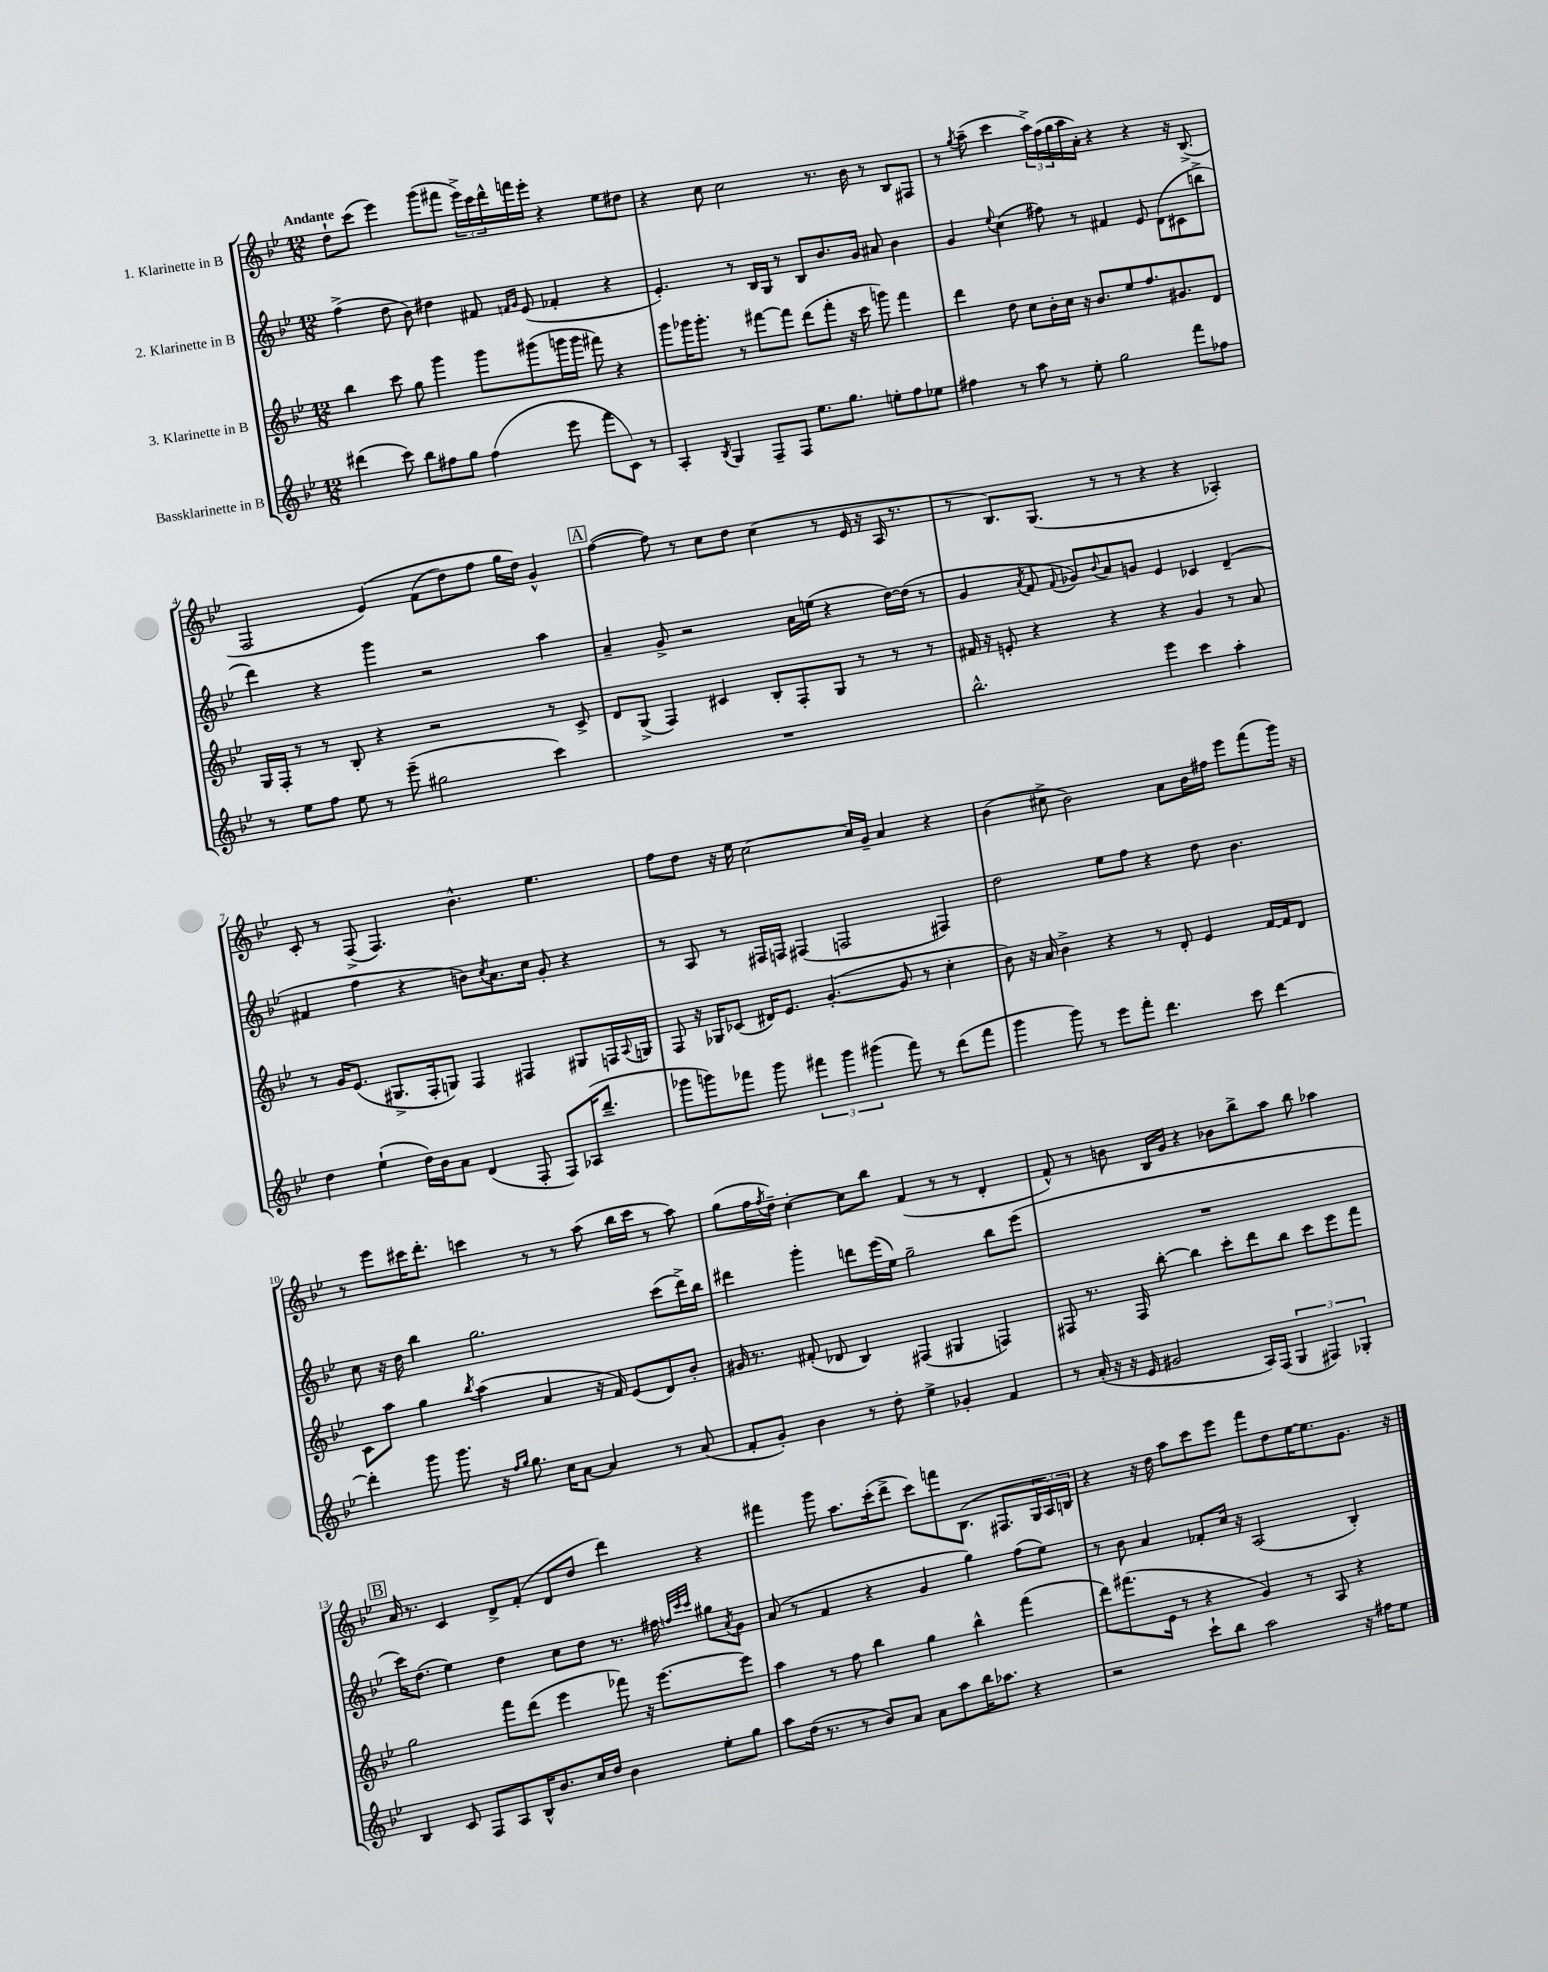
<<
\new StaffGroup <<
\new Staff = "s0" \with { instrumentName = "1. Klarinette in B" } {
    \clef treble \key bes \major \numericTimeSignature \time 12/8 \tempo "Andante"
    d''8-! c'''8( ees'''4) g'''8( fis'''8 \tuplet 3/2 { ees'''16->) c'''16 d'''16-^ } f'''16 ees'''16-. r4 ees''8 dis''8 |
    r4 c''8 c''2 r8. bes'16 r8 bes8 fis8 |
    r8 \acciaccatura { g''8 } a''8--( c'''4 \tuplet 3/2 { a''16->) f''16( g''16 } a''16 a'16-.) r4 r4 r16 bes8.->( |
    f2 ees'4)\( f'8( d''8) f''8 g''16 d''16\) g'4-^ |
    \mark \markup { \box "A" } f''4~( f''8) r8 c''8 d''8 c''4( r8 ees'16 r16 a16 r8. |
    r8 bes8.) g8.( r8 r8 r4 r4 aes4-.) |
    c'8-. r8 f8->( f4.) bes'4.-^ ees''4. |
    f''8 d''8 r16 ees''16 c''2~ c''16 g'16-- a'4 r4 |
    bes'4( cis''8-> bes'2) a'8 bes'16 fis''16 ees'''8 f'''8( g'''16) r16 |
    r8 ees'''8 cis'''16 d'''8.-. c'''4 r8 r8 a''8( bes''16 c'''16 r8 a''8) |
    g''8( f''16 \acciaccatura { f''8 } d''16--) c''4~-. c''8 bes''8 f'4( r8 r8 d'4-. |
    f'8-^) r8 b'8 bes16 g'16 r4 bes'8 bes''8-> a''8 bes''8 aes''4 |
    \mark \markup { \box "B" } a'16 r8. c'4 d'8-> f'8-.( d'8 d''8 d'''4) r4 |
    fis'''4 g'''8 a''8. c'''16-.( d'''8-> c'''8) f'''8 bes8.( fis8. \tuplet 3/2 { g16 a16) b16 } |
    r4 r16 d''16 a''8 c'''8 ees'''8 f'''8 d''8 ees''16~ ees''8. g'8. r16 \bar "|." |
}
\new Staff = "s1" \with { instrumentName = "2. Klarinette in B" } {
    \clef treble \key bes \major \numericTimeSignature \time 12/8
    f''4->( d''8 bes'8) dis''4 fis'8 \grace { f'16 g'16 } ees'8( fes'4-. r4 |
    ees'4.-.) r8 bes16 g16 r8 bes8 bes'8. g'16 ais'8 bes'4 |
    g'4 \appoggiatura { ees''8 } c''4( fis''8) r8 fis'4 ees'8 d'8( cis'8 b''8-> |
    d'''4) r4 g'''4 r2 a''4 |
    \mark \markup { \box "A" } a'4-- g'8-> r2 a'16 e''16( r4 d''16~) d''16( r8 |
    g'4 \acciaccatura { a'8 } f'8 \appoggiatura { f'8 } ges'8) \appoggiatura { bes'8 } a'8 g'8 ees'4 ces'4 d'4--( |
    fis'4 f''4 r4 b'8) \acciaccatura { c''8 } a'8. c''16 g'8-. r4 |
    r8 a8 r8 fis16 f16 fis4( f2 fis4) |
    d''2 ees''8 f''8 r4 d''8 bes'4. |
    c''8 r16 d''16 bes''4 g''2. c'''8( d'''16->) bes''16 |
    dis'''4 g'''4-. d'''8 ees'''16( ees''16) g''2-- bes''8 ees'''8( |
    R1. |
    \mark \markup { \box "B" } c'''16) d''8.( ees''4) d''4 c''8 d''8 r8. fis''16 \grace { f''32 c'''32 c'''32 } gis''8 \acciaccatura { a'8 } g'8 |
    a'8( r8 f'4 r4 g'4 g''4) f''8( ees''8) |
    r8 bes'8 a'4 fes'8-. c''16 r16 a2( bes4-.) \bar "|." |
}
\new Staff = "s2" \with { instrumentName = "3. Klarinette in B" } {
    \clef treble \key bes \major \numericTimeSignature \time 12/8
    bes''4 c'''8 g''8 g'''4 g'''8 gis'''8( g'''16 g'''16 fis'''8) r4 |
    g'''8 ges'''16 ges'''8.-. r8 fis'''8~ fis'''8 d'''8( fis'''8-. r16 c'''16 g'''8) fis'''4 |
    d'''4 d''8 c''8 bes'16-. c''16 r16 bes'8. ees''8 f''8. gis'8. d'8 |
    g16 f16-. r8 r8 bes8-. r4 r2 r8 c'8-> |
    \mark \markup { \box "A" } d'8 g8->( f4) cis'4 bes8-. f8-. g8 r8 r8 r8 |
    fis'16 r16 e'8-. r4 r4 r4 g'4 r8 a'8 |
    r8 g'16 ees'8.( gis8.-> f16-. g8) f4 fis4 gis8 f16 \appoggiatura { a8 } g16 |
    f8 r16 ges16 ces'8( dis'16) ees'8. g'4.~-.( g'8 r8 c''4-. |
    bes'8) r16 a'16 bes'4-> r4 r8 d'8-. ees'4 f'16~ f'16 d'8 |
    c'8 a''8 g''4 \acciaccatura { bes''8 } a''4( a'4 r16 f'16) ees'8( d'8) bes'8-. |
    gis'16 r8. fis'8-.( des'8 bes4) fis4( gis4 f4) |
    fis8 r8. fis16 bes''8~-. bes''4 c'''8-. d'''8 bes''8 c'''8 ees'''8 f'''8 |
    \mark \markup { \box "B" } g''2 f'''8 d'''8( ees'''4 fes'''8) r16 ees'''8.~ ees'''8 |
    a''4 r8 f''8 bes''4 g''4 bes''4-^ f'''4( |
    d'''8) fis'''8.( ees'16 r8 r4 g'4) r8 a8 r4 \bar "|." |
}
\new Staff = "s3" \with { instrumentName = "Bassklarinette in B" } {
    \clef treble \key bes \major \numericTimeSignature \time 12/8
    dis'''4( c'''8) bes''8 fis''8 g''8 fis''4( ees'''8 f'''8 c'8) r8 |
    a4-. \acciaccatura { bes8 } g4 f8-- f8 ees''8. g''8. e''8-. f''8 ees''8 |
    fis''4 r8 a''8 r8 ees''8-. g''2 f'''8 fes''8 |
    r8 ees''8 f''8 ees''8 r8 ees'''8--( gis''2 c'''4) |
    \mark \markup { \box "A" } R1. |
    bes''2.-^ ees'''4 c'''4 a''4-. |
    d''4 ees''4-!( d''16) bes'16 a'8 d'4( f8-. f8) aes16( d'''8.-- |
    ges'''8 g'''8) fes'''8 g'''8 \tuplet 3/2 { fis'''4 g'''4 gis'''4( } fis'''8) r8 d'''8( fis'''8 |
    g'''4 g'''8) r8 ees'''8 f'''8-. d'''4. c'''8 d'''4~ |
    d'''4-. g'''8 g'''8. r16 \grace { f''16 g''16 } g''8. c''16 a'8~ a'4 r8 a'8( |
    f'8-. g'8-.) bes'4 r8 d''8-. ees''4-> ges'4-. f'4 |
    r8 a'16-.( r16 r16 ees'16 gis'2 a16) f16( \tuplet 3/2 { g4 fis4) ges4-. } |
    \mark \markup { \box "B" } bes4 c'8 f8 a8 bes16-^ bes'8. c''16 d''16 bes'4 ees''8-. g''8 |
    a''8 d''16( r8. r8 bes'8) a'8 a'8 a''8 bes''16 aes''8. r4 |
    r2 c'''8-! bes''8 a''2 r16 fis''16 ees''8 \bar "|." |
}
>>
>>
